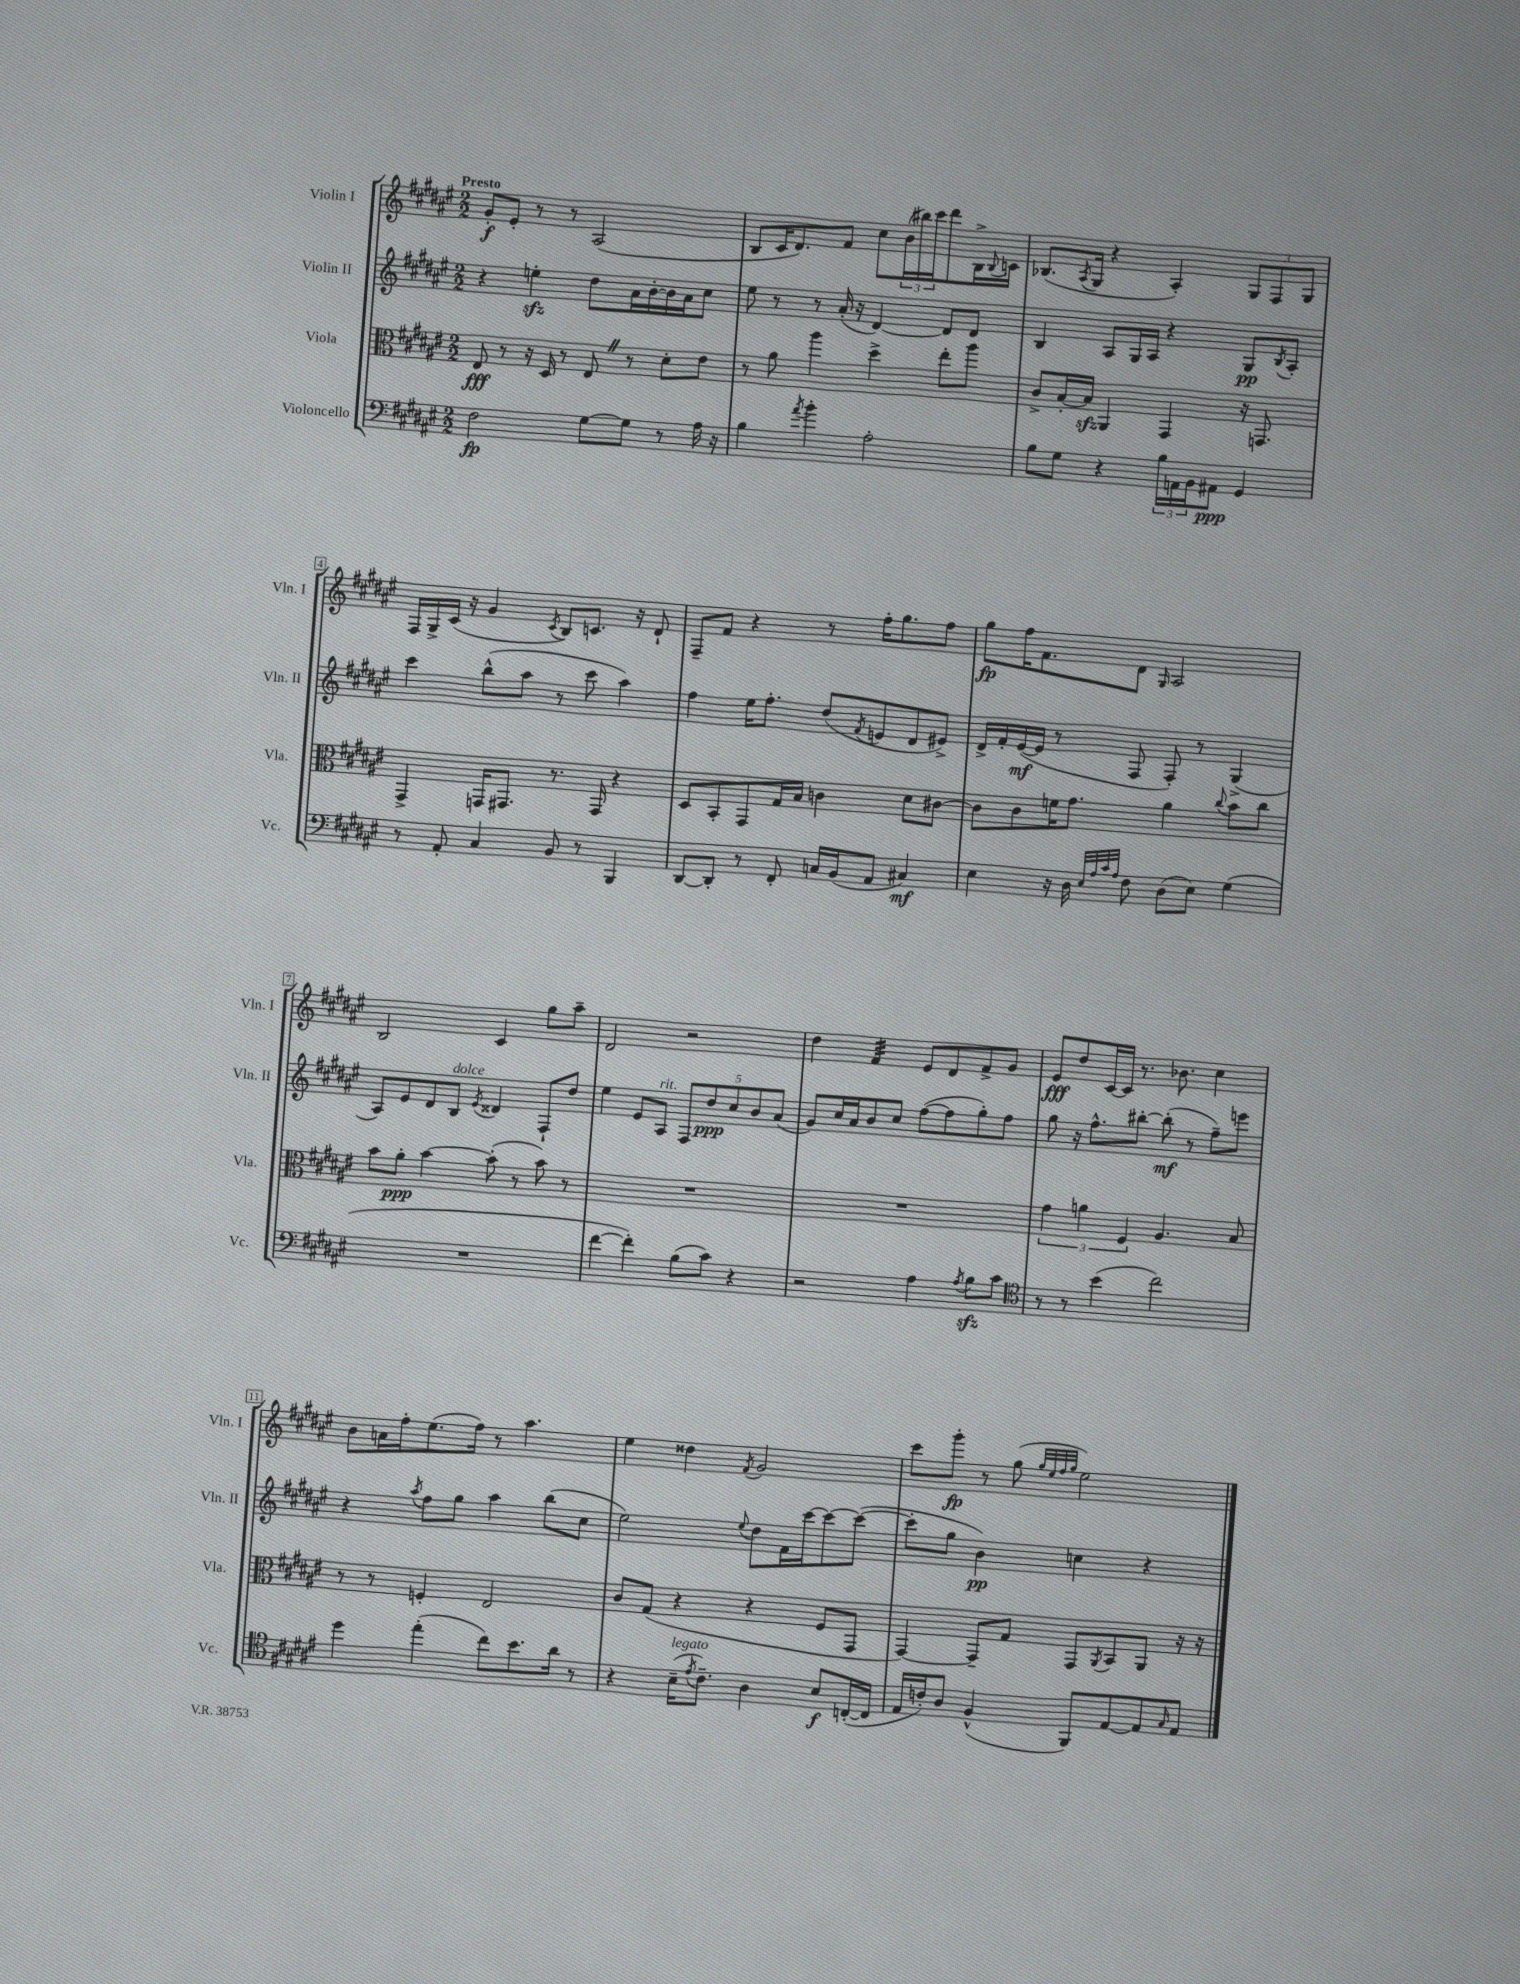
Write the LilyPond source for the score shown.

<<
\new StaffGroup <<
\new Staff = "s0" \with { instrumentName = "Violin I" shortInstrumentName = "Vln. I" } {
    \clef treble \key fis \major \numericTimeSignature \time 2/2 \tempo "Presto"
    gis'8-.\f eis'8-. r8 r8 ais2( |
    b8 cis'16 dis'8.) fis'8 cis''8 \tuplet 3/2 { b'16( bis''16) cis'''16 } dis'''8 b16-> \appoggiatura { b8 } c'16 |
    bes8.( \acciaccatura { ais8 } gis16 r4 ais4-.) \tuplet 3/2 { gis8 fis8 gis8 } |
    fis16 gis16-> cis'16( r16 gis'4 \acciaccatura { cis'8 } b8) c'8. r16 dis'8-! |
    fis8-- fis'8 r4 r8 fis''16-. gis''8. fis''8 |
    gis''8\fp fis''16 fis'8. dis'8 \grace { gis16 } ais2 |
    b2 cis'4 gis''8 ais''8-- |
    dis'2 r2 |
    dis''4 fis'4:32 eis'8 dis'8 fis'8-> gis'8 |
    eis'8\fff dis''8 cis'16~ cis'16 r8. bes'8. cis''4 |
    b'8 a'16 fis''16-. eis''8.( fis''16) r8 ais''4. |
    eis''4 disis''4 \acciaccatura { fis'8 } gis'2 |
    cis'''8 gis'''8-.\fp r8 gis''8( \grace { gis''32 eis''32 fis''32 gis''32 } eis''2) \bar "|." |
}
\new Staff = "s1" \with { instrumentName = "Violin II" shortInstrumentName = "Vln. II" } {
    \clef treble \key fis \major \numericTimeSignature \time 2/2
    r4 e''4-.\sfz dis''8 ais'16 b'16~-. b'16 ais'16 cis''8 |
    eis''8 r8 r8 ais'16-.( r16 dis'4~) dis'8 dis'8 |
    b4 ais8 gis16 ais16 r4 gis8\pp \acciaccatura { b8 } ais8-. |
    cis'''4 b''8-^( ais''8 r8 cis'''8 ais''4) |
    fis''4 eis''16 fis''8.-. dis''8( \acciaccatura { fis'8 } e'8 dis'8 eis'8->) |
    dis'16-> fis'16-. eis'16~\mf( eis'16 r8 fis8 fis8-.) r8 gis4->( |
    ais8) eis'8 dis'8 b8^\markup { \italic "dolce" } \acciaccatura { eis'8 } disis'4 fis8-! dis''8 |
    eis''4 eis'8 ais8^\markup { \italic "rit." } \tuplet 5/4 { fis8 dis''8\ppp cis''8 b'8 ais'8( } |
    gis'8) cis''16 ais'16 b'8 cis''8 fis''8~( fis''8 gis''8-.) fis''8 |
    gis''8 r16 fis''8.-^ bis''8~-. bis''8-.\mf( r8 fis''8--) e'''8 |
    r4 \acciaccatura { ais''8 } fis''8 gis''8 ais''4 b''8( cis''8 |
    eis''2) \appoggiatura { eis''8 } dis''8 fis'16 cis'''16~ cis'''8~ cis'''8~( |
    cis'''8-. gis''8 b'4\pp) c''4 r4 \bar "|." |
}
\new Staff = "s2" \with { instrumentName = "Viola" shortInstrumentName = "Vla." } {
    \clef alto \key fis \major \numericTimeSignature \time 2/2
    eis8\fff r8 r16 dis16 r8 eis8 \once \override BreathingSign.text = \markup { \musicglyph "scripts.caesura.straight" } \breathe r8 dis'8-. eis'8 |
    r8 ais'8 ais''4 dis''4-> eis''8-. ais''8 |
    cis'8-> b16~-. b16\sfz ais,4 gis,4 r16 g,8. |
    gis,4-> g,16 gis,8. r8. gis,16 r4 |
    dis8 b,8-. gis,8 gis16 b16 c'4 dis'8 cis'8~ |
    cis'8 cis'8 f'16 gis'8. ais'4 \appoggiatura { cis''8 } b'8 cis''8 |
    b'8 ais'8-.\ppp b'4~ b'8-.( r8 b'8) r8 |
    R1 |
    R1 |
    \tuplet 3/2 { gis'4 a'4 fis4 } ais4. b8 |
    r8 r8 f4-. eis2 |
    cis'8 gis8( r4 r4 fis8 gis,8 |
    gis,4~) gis,8-- gis8 gis,8 \acciaccatura { ais,8 } b,8 ais,8 r16 r16 \bar "|." |
}
\new Staff = "s3" \with { instrumentName = "Violoncello" shortInstrumentName = "Vc." } {
    \clef bass \key fis \major \numericTimeSignature \time 2/2
    fis2\fp gis8~ gis8 r8 ais16 r16 |
    b4 \acciaccatura { ais'8 } b'4-. ais2-. |
    b8 gis8 r4 \tuplet 3/2 { b16 a,16 b,16 } ais,8\ppp gis,4 |
    r8 ais,8-. cis4 b,8 r8 b,,4 |
    dis,8~ dis,8-. r8 fis,8-. c16 b,16( ais,8 cis4\mf) |
    eis4 r16 dis16 \grace { eis32 ais32 cis'32 ais32 } fis8 dis8( eis8) gis4( |
    R1 |
    fis'4~ fis'4-.) b8( cis'8) r4 |
    r2 ais4 \acciaccatura { ais8 } b8\sfz cis'8 |
    \clef tenor r8 r8 b'4( cis''2) |
    dis''4 eis''4-.( cis''8) b'8. ais'16 r8 |
    r4 b16--^\markup { \italic "legato" }( \acciaccatura { eis'8 } cis'8.--) ais4 b8\f c16~-.( c16 |
    eis16 c'16-.) ais8 fis4-^( fis,8) eis8~ eis8 \grace { gis16 } eis8 \bar "|." |
}
>>
>>
\layout { \context { \Score \override BarNumber.stencil = #(make-stencil-boxer 0.1 0.3 ly:text-interface::print) } }
